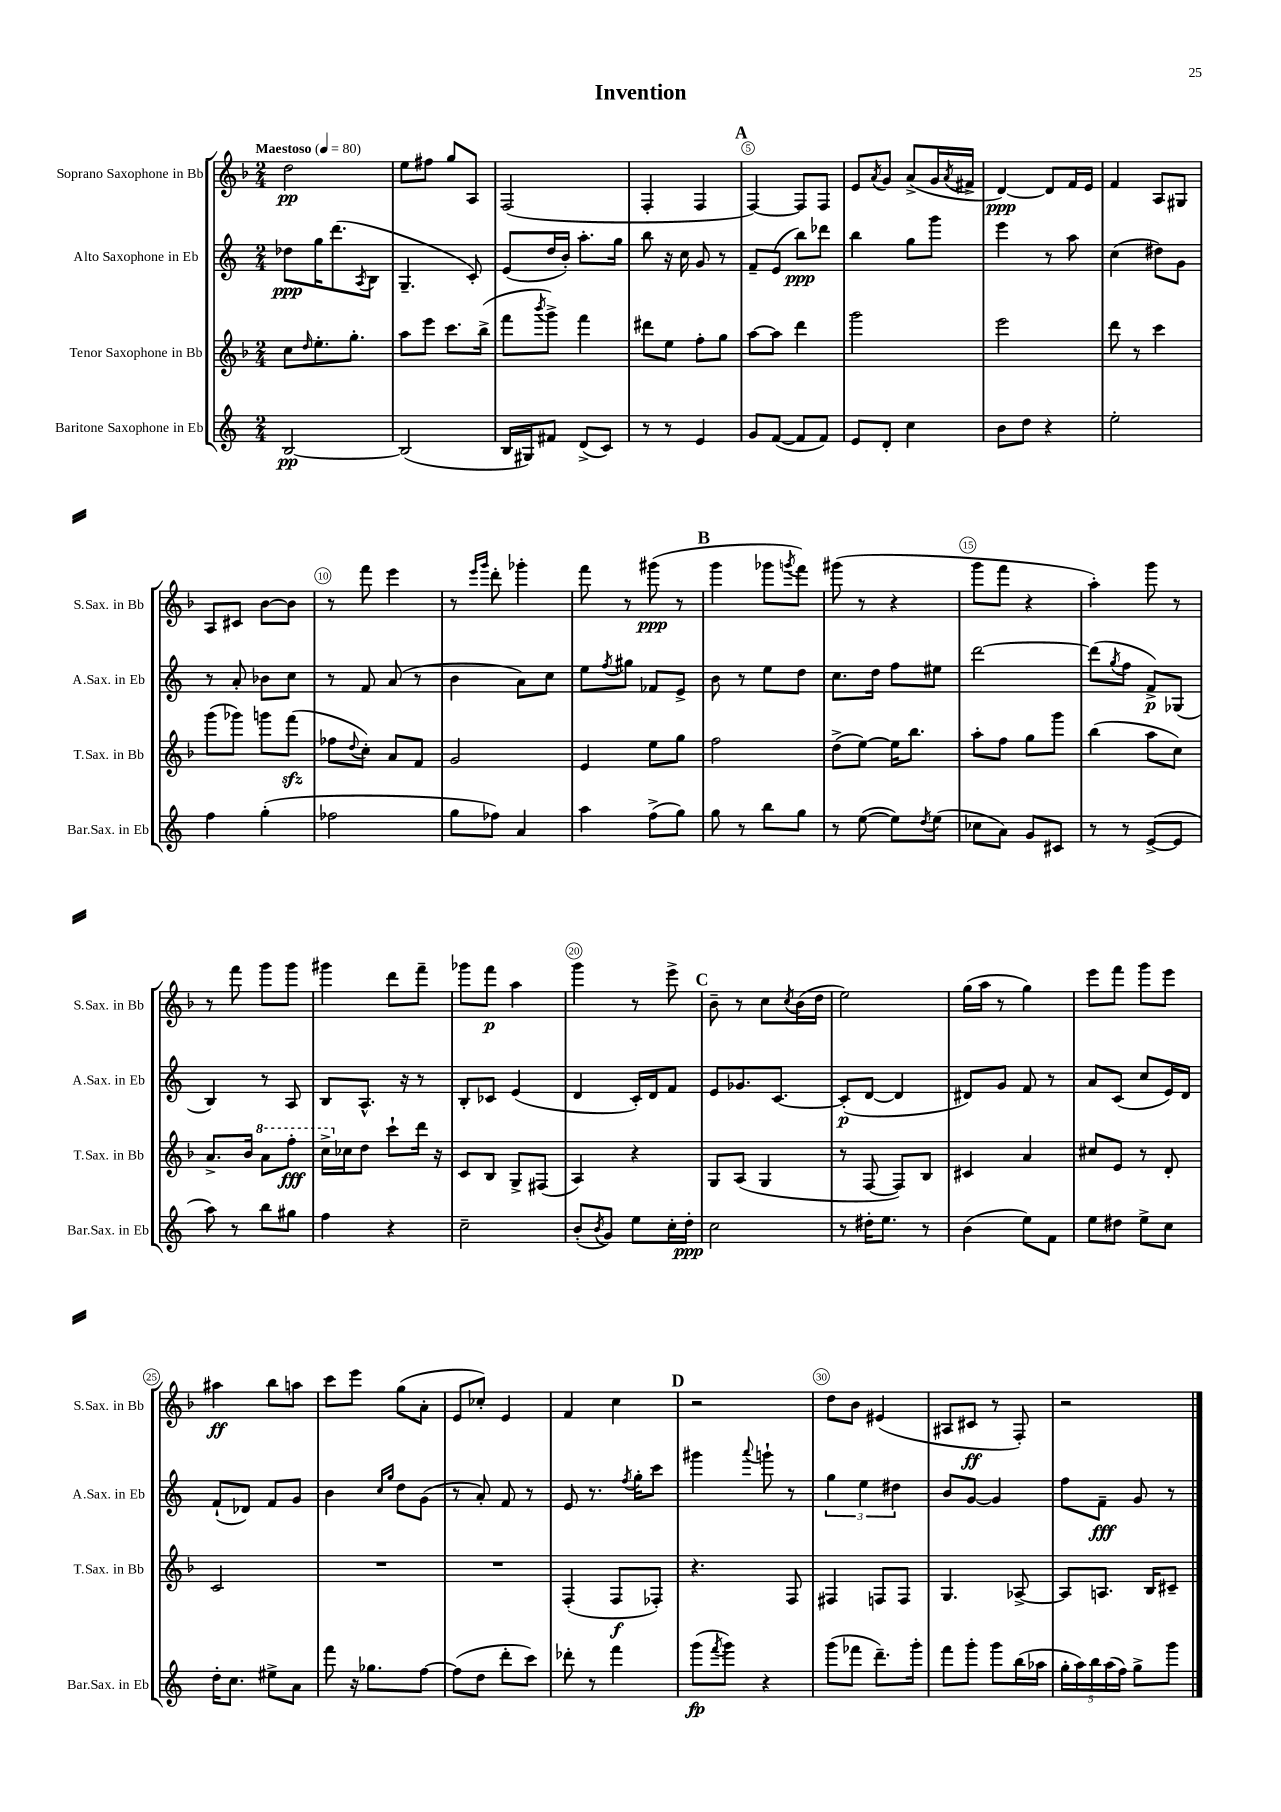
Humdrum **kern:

**kern	**dynam	**kern	**dynam	**kern	**dynam	**kern	**dynam
*part4	*part4	*part3	*part3	*part2	*part2	*part1	*part1
*staff4	*staff4	*staff3	*staff3	*staff2	*staff2	*staff1	*staff1
*I"Baritone Saxophone in Eb	*	*I"Tenor Saxophone in Bb	*	*I"Alto Saxophone in Eb	*	*I"Soprano Saxophone in Bb	*
*I'Bar.Sax. in Eb	*	*I'T.Sax. in Bb	*	*I'A.Sax. in Eb	*	*I'S.Sax. in Bb	*
*clefG2	*	*clefG2	*	*clefG2	*	*clefG2	*
*k[]	*	*k[b-]	*	*k[]	*	*k[b-]	*
*M2/4	*	*M2/4	*	*M2/4	*	*M2/4	*
*MM80	*	*MM80	*	*MM80	*	*MM80	*
=1	=1	=1	=1	=1	=1	=1	=1
!	!	!	!	!	!	!LO:TX:a:B:t=Maestoso	!
[2B/	pp	8cc\L	.	8dd-X\L	ppp	2dd\	pp
.	.	16qqdd/	.	.	.	.	.
.	.	8.ee'\	.	16gg\K	.	.	.
.	.	.	.	(8.ddd\	.	.	.
.	.	8.gg'\J	.	.	.	.	.
.	.	.	.	8qA/	.	.	.
.	.	.	.	8B\J	.	.	.
=2	=2	=2	=2	=2	=2	=2	=2
(2B/]	.	8aa\L	.	4.G~/	.	8ee\L	.
.	.	8eee\J	.	.	.	8ff#X\J	.
.	.	8.ccc\L	.	.	.	8gg/L	.
.	.	.	.	8c'/)	.	8A/J	.
.	.	(16bb-^\Jk	.	.	.	.	.
=3	=3	=3	=3	=3	=3	=3	=3
16B/LL	.	8fff\L	.	(8e/L	.	(2F/	.
16G#X/J)	.	.	.	.	.	.	.
.	.	8qbbb-/	.	.	.	.	.
8f#X/J	.	8ggg^\J)	.	16dd/L	.	.	.
.	.	.	.	16b'/JJ)	.	.	.
(8d^/L	.	4fff\	.	8.aa'\L	.	.	.
8c/J)	.	.	.	.	.	.	.
.	.	.	.	16gg\Jk	.	.	.
=4	=4	=4	=4	=4	=4	=4	=4
8r	.	8ddd#X\L	.	8bb\	.	4F'/	.
8r	.	8ee\J	.	16r	.	.	.
.	.	.	.	16cc\	.	.	.
4e/	.	8ff'\L	.	8g/	.	4F/	.
.	.	8gg\J	.	8r	.	.	.
!!LO:REH:place=s1:t=A
=5	=5	=5	=5	=5	=5	=5	=5
8g/L	.	[8aa\L	.	8f~/L	.	[4F/)	.
([8f/J	.	8aa\J]	.	(8e/J	.	.	.
8f/L]	.	4ddd\	.	8bb\L)	ppp	8F/L]	.
8f/J)	.	.	.	8ddd-X\J	.	8F/J	.
=6	=6	=6	=6	=6	=6	=6	=6
8e/L	.	2ggg\	.	4bb\	.	8e/L	.
.	.	.	.	.	.	8qa/	.
8d'/J	.	.	.	.	.	8g/J	.
4cc\	.	.	.	8gg\L	.	(8a^/L	.
.	.	.	.	8ggg\J	.	16g/L	.
.	.	.	.	.	.	8qa/	.
.	.	.	.	.	.	16f#X^/JJ	.
=7	=7	=7	=7	=7	=7	=7	=7
8b\L	.	2eee\	.	4eee\	.	[4d/)	ppp
8dd\J	.	.	.	.	.	.	.
4r	.	.	.	8r	.	8d/L]	.
.	.	.	.	8aa\	.	16f/L	.
.	.	.	.	.	.	16e/JJ	.
=8	=8	=8	=8	=8	=8	=8	=8
2ee'\	.	8ddd\	.	(4cc\	.	4f/	.
.	.	8r	.	.	.	.	.
.	.	4ccc\	.	8dd#X\L)	.	8A/L	.
.	.	.	.	8g\J	.	8G#X/J	.
!!LO:LB:g=z
=9	=9	=9	=9	=9	=9	=9	=9
4ff\	.	(8ggg\L	.	8r	.	8A/L	.
.	.	8ggg-X\J)	.	8a'/	.	8c#X/J	.
(4gg'\	.	8gggn\L	.	8b-X\L	.	[8b-\L	.
.	.	(8fffzz\J	.	8cc\J	.	8b-\J]	.
=10	=10	=10	=10	=10	=10	=10	=10
2ff-X\	.	8ff-X\L	.	8r	.	8r	.
.	.	8qqdd/	.	.	.	.	.
.	.	8cc'\J)	.	8f/	.	8fff\	.
.	.	8a/L	.	(8a/	.	4eee\	.
.	.	8f/J	.	8r	.	.	.
=11	=11	=11	=11	=11	=11	=11	=11
8gg\L	.	2g/	.	4b\	.	8r	.
.	.	.	.	.	.	16qqeee/LL	.
.	.	.	.	.	.	16qqggg/JJ	.
8ff-X\J)	.	.	.	.	.	8ddd'\	.
4a/	.	.	.	8a\L)	.	4ggg-X'\	.
.	.	.	.	8cc\J	.	.	.
=12	=12	=12	=12	=12	=12	=12	=12
4aa\	.	4e/	.	8ee\L	.	8fff\	.
.	.	.	.	8qff/	.	.	.
.	.	.	.	8gg#X\J	.	8r	.
(8ff^\L	.	8ee\L	.	8f-X/L	.	(8ggg#X\	ppp
8gg\J)	.	8gg\J	.	8e^/J	.	8r	.
!!LO:REH:place=s1:t=B
=13	=13	=13	=13	=13	=13	=13	=13
8gg\	.	2ff\	.	8b\	.	4ggg\	.
8r	.	.	.	8r	.	.	.
8bb\L	.	.	.	8ee\L	.	8ggg-X\L	.
.	.	.	.	.	.	8qgggn/	.
8gg\J	.	.	.	8dd\J	.	8fff\J)	.
=14	=14	=14	=14	=14	=14	=14	=14
8r	.	(8dd^\L	.	8.cc\L	.	(8ggg#X\	.
([8ee\	.	[8ee\J)	.	.	.	8r	.
.	.	.	.	16dd\Jk	.	.	.
8ee\L])	.	16ee\KL]	.	8ff\L	.	4r	.
.	.	8.bb-\J	.	.	.	.	.
8qdd/	.	.	.	.	.	.	.
(8ee\J	.	.	.	8ee#X\J	.	.	.
=15	=15	=15	=15	=15	=15	=15	=15
8cc-X\L	.	8aa'\L	.	[2ddd\	.	8ggg\L	.
8a\J)	.	8ff\J	.	.	.	8fff\J	.
8g/L	.	8gg\L	.	.	.	4r	.
8c#X/J	.	8ggg\J	.	.	.	.	.
=16	=16	=16	=16	=16	=16	=16	=16
8r	.	(4bb-\	.	(8ddd\L]	.	4aa'\)	.
.	.	.	.	8qgg/	.	.	.
8r	.	.	.	8ff\J	.	.	.
([8e^/L	.	8aa\L	.	8f^/L)	p	8ggg\	.
8e/J]	.	8cc\J)	.	(8G-X/J	.	8r	.
!!LO:LB:g=z
=17	=17	=17	=17	=17	=17	=17	=17
8aa\)	.	8.a^/L	.	4B/)	.	8r	.
8r	.	.	.	.	.	8fff\	.
.	.	16b-/Jk	.	.	.	.	.
*	*	*8va	*	*	*	*	*
8bb\L	.	8aa\L	.	8r	.	8ggg\L	.
8gg#X\J	.	8fff'\J	fff	8A/	.	8ggg\J	.
=18	=18	=18	=18	=18	=18	=18	=18
4ff\	.	16ccc^\LL	.	8B/L	.	4ggg#X\	.
*	*	*X8va	*	*	*	*	*
.	.	16cc-X\J	.	.	.	.	.
.	.	8dd\J	.	8.A^^/J	.	.	.
4r	.	8ccc`\L	.	.	.	8ddd\L	.
.	.	.	.	16r	.	.	.
.	.	16ddd\Jk	.	8r	.	8fff~\J	.
.	.	16r	.	.	.	.	.
=19	=19	=19	=19	=19	=19	=19	=19
2cc~\	.	8c/L	.	8B'/L	.	8ggg-X\L	.
.	.	8B-/J	.	8c-X/J	.	8fff\J	p
.	.	8G^/L	.	(4e/	.	4aa\	.
.	.	(8F#X/J	.	.	.	.	.
=20	=20	=20	=20	=20	=20	=20	=20
(8b'/L	.	4A/)	.	4d/	.	4ggg\	.
8qb/	.	.	.	.	.	.	.
8g/J)	.	.	.	.	.	.	.
8ee\L	.	4r	.	16c'/LL)	.	8r	.
.	.	.	.	16d/J	.	.	.
16cc'\L	.	.	.	8f/J	.	8eee^\	.
16dd'\JJ	ppp	.	.	.	.	.	.
!!LO:REH:place=s1:t=C
=21	=21	=21	=21	=21	=21	=21	=21
2cc\	.	8G/L	.	8e/L	.	8b-~\	.
.	.	(8A/J	.	8.g-X/	.	8r	.
.	.	4G/	.	.	.	8cc\L	.
.	.	.	.	[8.c/J	.	.	.
.	.	.	.	.	.	8qcc/	.
.	.	.	.	.	.	(16b-\L	.
.	.	.	.	.	.	16dd\JJ	.
=22	=22	=22	=22	=22	=22	=22	=22
8r	.	8r	.	(8c'/L]	p	2ee\)	.
16dd#X'\KL	.	[8F/	.	[8d/J	.	.	.
8.ee\J	.	.	.	.	.	.	.
.	.	8F/L])	.	4d/]	.	.	.
8r	.	8B-/J	.	.	.	.	.
=23	=23	=23	=23	=23	=23	=23	=23
(4b\	.	4c#X/	.	8d#X/L)	.	(16gg\LL	.
.	.	.	.	.	.	16aa\JJ	.
.	.	.	.	8g/J	.	8r	.
8ee\L)	.	4a/	.	8f/	.	4gg\)	.
8f\J	.	.	.	8r	.	.	.
=24	=24	=24	=24	=24	=24	=24	=24
8ee\L	.	8cc#X/L	.	8a/L	.	8eee\L	.
8dd#X\J	.	8e/J	.	(8c/J	.	8fff\J	.
8ee^\L	.	8r	.	8cc/L	.	8ggg\L	.
8cc\J	.	8d'/	.	16e/L)	.	8eee\J	.
.	.	.	.	16d/JJ	.	.	.
!!LO:LB:g=z
=25	=25	=25	=25	=25	=25	=25	=25
16dd'\KL	.	2c/	.	(8f`/L	.	4aa#X\	ff
8.cc\J	.	.	.	.	.	.	.
.	.	.	.	8d-X/J)	.	.	.
8ee#X^\L	.	.	.	8f/L	.	8bb-\L	.
8a\J	.	.	.	8g/J	.	8aan\J	.
=26	=26	=26	=26	=26	=26	=26	=26
8fff\	.	2r	.	4b\	.	8ccc\L	.
16r	.	.	.	.	.	8eee\J	.
8.gg-X\L	.	.	.	.	.	.	.
.	.	.	.	16qqcc/LL	.	.	.
.	.	.	.	16qqgg/JJ	.	.	.
.	.	.	.	8dd\L	.	(8gg\L	.
[8ff\J	.	.	.	(8g\J	.	8a'\J	.
=27	=27	=27	=27	=27	=27	=27	=27
(8ff\L]	.	2r	.	8r	.	8e/L	.
8dd\J	.	.	.	8a'/)	.	8cc-X'/J)	.
8ddd'\L	.	.	.	8f/	.	4e/	.
8ccc\J)	.	.	.	8r	.	.	.
=28	=28	=28	=28	=28	=28	=28	=28
8ddd-X'\	.	(4F'/	.	8e/	.	4f/	.
8r	.	.	.	8.r	.	.	.
4fff\	.	8F/L	f	.	.	4cc\	.
.	.	.	.	8qff/	.	.	.
.	.	.	.	16gg'\KL	.	.	.
.	.	8F-X'/J)	.	8ccc\J	.	.	.
!!LO:REH:place=s1:t=D
=29	=29	=29	=29	=29	=29	=29	=29
(8ggg\L	fp	4.r	.	4ggg#X\	.	2r	.
8qfff/	.	.	.	.	.	.	.
8ggg\J)	.	.	.	.	.	.	.
.	.	.	.	8qqaaa/	.	.	.
4r	.	.	.	8gggn`\	.	.	.
.	.	8F/	.	8r	.	.	.
=30	=30	=30	=30	=30	=30	=30	=30
(8ggg\L	.	4F#X/	.	6gg\	.	8dd\L	.
8fff-X\J	.	.	.	.	.	8b-\J	.
.	.	.	.	6ee\	.	.	.
8.ddd~\L)	.	8Fn/L	.	.	.	(4e#X/	.
.	.	.	.	6dd#X\	.	.	.
.	.	8F/J	.	.	.	.	.
16ggg'\Jk	.	.	.	.	.	.	.
=31	=31	=31	=31	=31	=31	=31	=31
8fff\L	.	4.G/	.	8b/L	.	8A#X/L	.
8ggg'\J	.	.	.	[8g/J	.	8c#X/J	ff
8ggg\L	.	.	.	4g/]	.	8r	.
(16bb\L	.	[8A-X^/	.	.	.	8F'/)	.
16aa-X\JJ	.	.	.	.	.	.	.
=32	=32	=32	=32	=32	=32	=32	=32
20gg'\LL	.	8A-/L]	.	8ff\L	.	2r	.
20aa\)	.	.	.	.	.	.	.
20bb\	.	.	.	.	.	.	.
.	.	8.An/J	.	8f~\J	fff	.	.
(20aa\	.	.	.	.	.	.	.
20ff\JJ)	.	.	.	.	.	.	.
8gg^\L	.	.	.	8g/	.	.	.
.	.	16B-/KL	.	.	.	.	.
8ggg\J	.	8c#X~/J	.	8r	.	.	.
==	==	==	==	==	==	==	==
*-	*-	*-	*-	*-	*-	*-	*-
